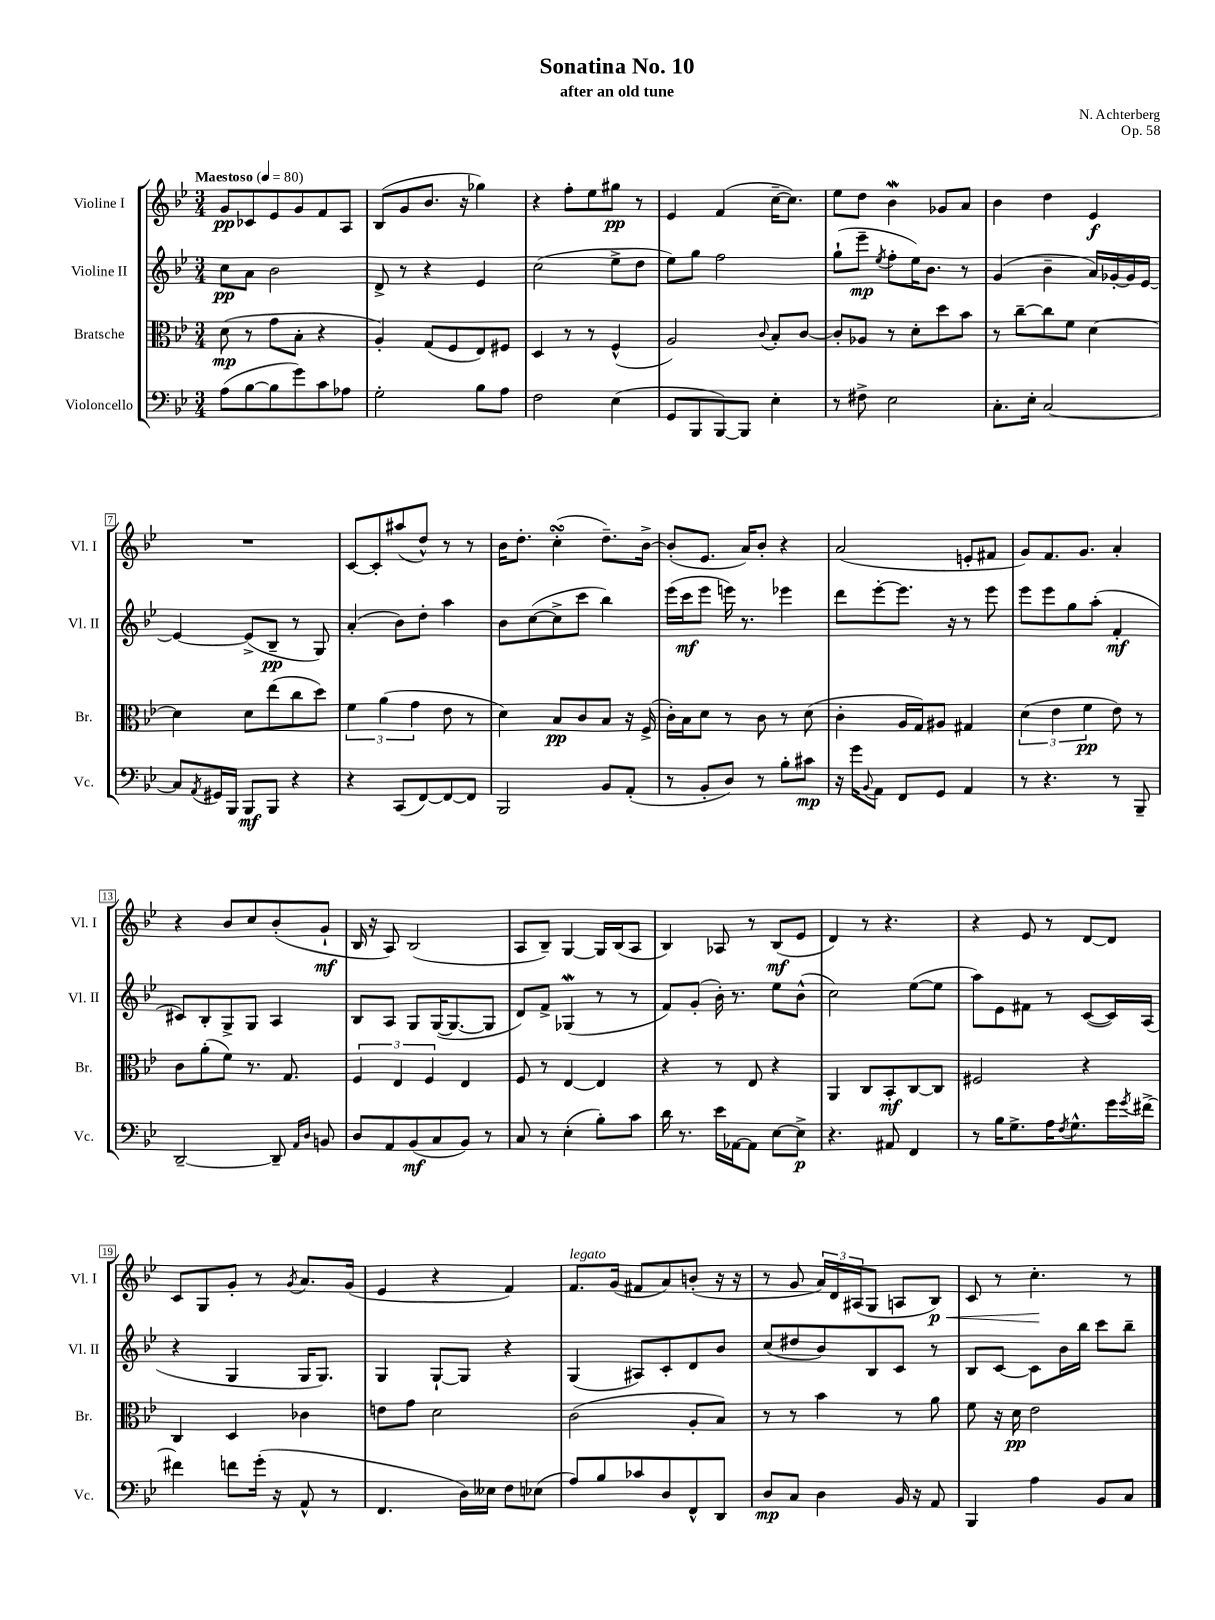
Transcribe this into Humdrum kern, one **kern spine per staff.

**kern	**kern	**kern	**kern
*staff4	*staff3	*staff2	*staff1
*clefF4	*clefC3	*clefG2	*clefG2
*k[b-e-]	*k[b-e-]	*k[b-e-]	*k[b-e-]
*M3/4	*M3/4	*M3/4	*M3/4
*MM80	*MM80	*MM80	*MM80
(8A\L	(8d\	8cc\L	8g/L
[8B-\	8r	8a\J	8c-/
8B-\]	8g\L	2b-\	8e-/
8g\)	8B-'\J	.	8g/
8c\	4r	.	8f/
8A-\J	.	.	8A/J
=	=	=	=
2G'\	4A'/)	8d^/	(8B-/L
.	.	8r	8g/
.	(8G/L	4r	8.b-/J
.	8F/	.	.
.	.	.	16r
8B-\L	8E-/)	4e-/	4gg-\)
8A\J	8F#/J	.	.
=	=	=	=
2F\	4D/	(2cc\	4r
.	8r	.	8ff'\L
.	8r	.	8ee-\
(4E-\	(4F^^/	8ee-^\L	8gg#\J
.	.	8dd\J	8r
=	=	=	=
8GG/L	2A/)	8ee-\L)	4e-/
8BBB-/	.	8gg\J	.
[8BBB-/)	.	2ff\	(4f/
8BBB-/]J	.	.	.
.	8qqc/	.	.
4E-'\	8B-'/L	.	[16cc~\LK
.	.	.	8.cc\]J)
.	[8c/J	.	.
=	=	=	=
8r	8c'/]L	(8gg`\L	8ee-\L
8F#^\	8A-/J	8eee-~\J	8dd\J
.	.	8qee-/	.
2E-\	8r	8ff'\L	4b-\
.	8d'\L	16ee-\K)	.
.	.	8.b-\J	.
.	8dd\	.	8g-/L
.	8b-\J	8r	8a/J
=	=	=	=
8.C'\L	8r	(4g/	4b-\
.	[8cc~\L	.	.
16E-'\Jk	.	.	.
[2C/	8cc\]	4b-~\	4dd\
.	8f\J	.	.
.	[4d\	16a/LL)	4e-/
.	.	[16g-'/	.
.	.	16g-/]	.
.	.	[16e-/JJ	.
=	=	=	=
8C/]L	4d\]	4e-/_	2.r
8qAA/	.	.	.
16GG#/L	.	.	.
16BBB-/JJ	.	.	.
8BBB-/L	8d\L	(8e-^/]L	.
8BBB-/J	(8ee-\	8B-~/J	.
4r	8cc\	8r	.
.	8dd\J)	8G/)	.
=	=	=	=
4r	6f\	(4a'/	[8c/L
.	.	.	8c'/]
.	(6a\	.	.
(8CC/L	.	8b-\L)	(8aa#/
.	6g\	.	.
[8FF/)	.	8dd'\J	8dd^^/J)
8FF/_	8e-\	4aa\	8r
8FF/]J	8r	.	8r
=	=	=	=
2BBB-/	4d\)	8b-\L	16b-\LK
.	.	.	8.dd'\J
.	.	([8cc\	.
.	8B-/L	8cc^\]	(4cc'\
.	8c/	8ccc\J	.
8BB-/L	8B-/J	4bb-\)	8.dd~\L)
(8AA'/J	16r	.	.
.	(16F^/	.	[16b-^\Jk
=	=	=	=
8r	16c'\LL)	(16eee-\LL	(8b-'/]L
.	16B-\J	16ccc\J	.
8BB-'/L	8d\J	8eee-\J	8.e-/J
8D/J)	8r	16eee\)	.
.	.	8.r	16a/LK)
8r	8c\	.	8b-'/J
8B-'\L	8r	4eee-\	4r
8c#\J	(8d\	.	.
=	=	=	=
16r	4c'\	8ddd\L	(2a/
16g\LK	.	.	.
8qqBB-/	.	.	.
8AA\J	.	[8eee-'\	.
8FF/L	16A/LL	8.eee-\]J	.
.	16G/J)	.	.
8GG/J	8A#/J	.	.
.	.	16r	.
4AA/	4G#/	8r	8e'/L
.	.	8eee-\	8f#/J
=	=	=	=
8r	(6d\	8eee-\L	8g/L)
4.r	.	8eee-\	8.f/
.	6e-\	.	.
.	.	8gg\	.
.	.	.	8.g/J
.	6f\	.	.
.	.	(8aa'\J	.
8r	8e-\)	4f'/	4a'/
8BBB-~/	8r	.	.
=	=	=	=
[2DD~/	8c\L	8c#/L)	4r
.	(8a'\	8B-'/	.
.	8f\J)	8G^/	8b-/L
.	8.r	8G/J	8cc/
8DD~/]	.	4A/	(8b-'/
.	8.G/	.	.
16qqAA/LL	.	.	.
16qqD/JJ	.	.	.
8BB/	.	.	8g`/J
=	=	=	=
8D/L	6F/	8B-/L	16B-/
.	.	.	16r
8AA/	.	8A/J	8A/)
.	6E-/	.	.
(8BB-/	.	8G/L	(2B-/
.	6F/	.	.
8C/	.	([16G/K	.
.	.	8.G/_	.
8BB-/J)	4E-/	.	.
8r	.	8G/]J	.
=	=	=	=
8C/	8F/	8d/L)	8A/L
8r	8r	8f^/J	8B-~/J)
(4E-'\	[4E-/	(4G-/	[4G/
8B-'\L)	4E-/]	8r	16G/]LL
.	.	.	(16B-/J
8c\J	.	8r	8A/J
=	=	=	=
16d\	4r	8f/L)	4B-/)
8.r	.	.	.
.	.	(8g'/J	.
16e-\LL	8r	16b-'\)	8A-/
[16AA-\J	.	8.r	.
8AA-\]J	8E-/	.	8r
[8E-\L	4r	8ee-\L	(8B-/L
8E-^\]J	.	(8b-^^\J	8e-/J
=	=	=	=
4.r	4AA/	2cc\)	4d/)
.	8C/L	.	8r
8AA#/	8BB-'/	.	4.r
4FF/	[8C/	([8ee-\L	.
.	8C/]J	8ee-\]J	.
=	=	=	=
8r	2F#/	8aa\L)	4r
16B-\LK	.	8e-\	.
8.G^\	.	.	.
.	.	8f#\J	8e-/
16A\K	.	8r	8r
8qF/	.	.	.
8.G^^\	.	.	.
.	4r	([8c/L	[8d/L
16g\L	.	16c/]L)	8d/]J
8qg/	.	.	.
[16f#^\JJ	.	(16A/JJ	.
=	=	=	=
4f#\]	4C/	4r	8c/L
.	.	.	8G/
8f\L	4D/	4G/	8g'/J
(16g'\Jk	.	.	8r
16r	.	.	.
.	.	.	8qg/
8AA^^/	4c-\	16G/LK	8.a/L
.	.	8.G/J)	.
8r	.	.	.
.	.	.	(16g/Jk
=	=	=	=
4.FF/	8e\L	4G/	4e-/
.	8g\J	.	.
.	2d\	[8G`/L	4r
16D\LL)	.	8G/]J	.
16E--\JJ	.	.	.
8F\L	.	4r	4f/)
(8E-\J	.	.	.
=	=	=	=
8A/L)	(2c\	(4G/	8.f/L
8B-/	.	.	.
.	.	.	(16g/Jk
8c-/	.	8A#/L)	8f#/L
8D/	.	8c'/	8a/)
8FF^^/	8A'/L	8d/	(8b'/J
8DD/J	8B-/J)	8b-/J	16r
.	.	.	16r
=	=	=	=
8D/L	8r	(8cc/L	8r
8C/J	8r	8dd#/	8g/
4D\	4b-\	8b-/)	24a/LL)
.	.	.	24d/
.	.	.	(24A#/J
.	.	8B-/	8G/J
16BB-/	8r	8c/J	8A/L
16r	.	.	.
8AA/	8a\	8r	8B-/J)
=	=	=	=
4BBB-/	8f\	8B-/L	8c/
.	16r	[8c/J	8r
.	16d\	.	.
4A\	2e-\	8c\]L	4.cc'\
.	.	16b-\L	.
.	.	16bb-\JJ	.
8BB-/L	.	8ccc\L	.
8C/J	.	8bb-~\J	8r
==	==	==	==
*-	*-	*-	*-
